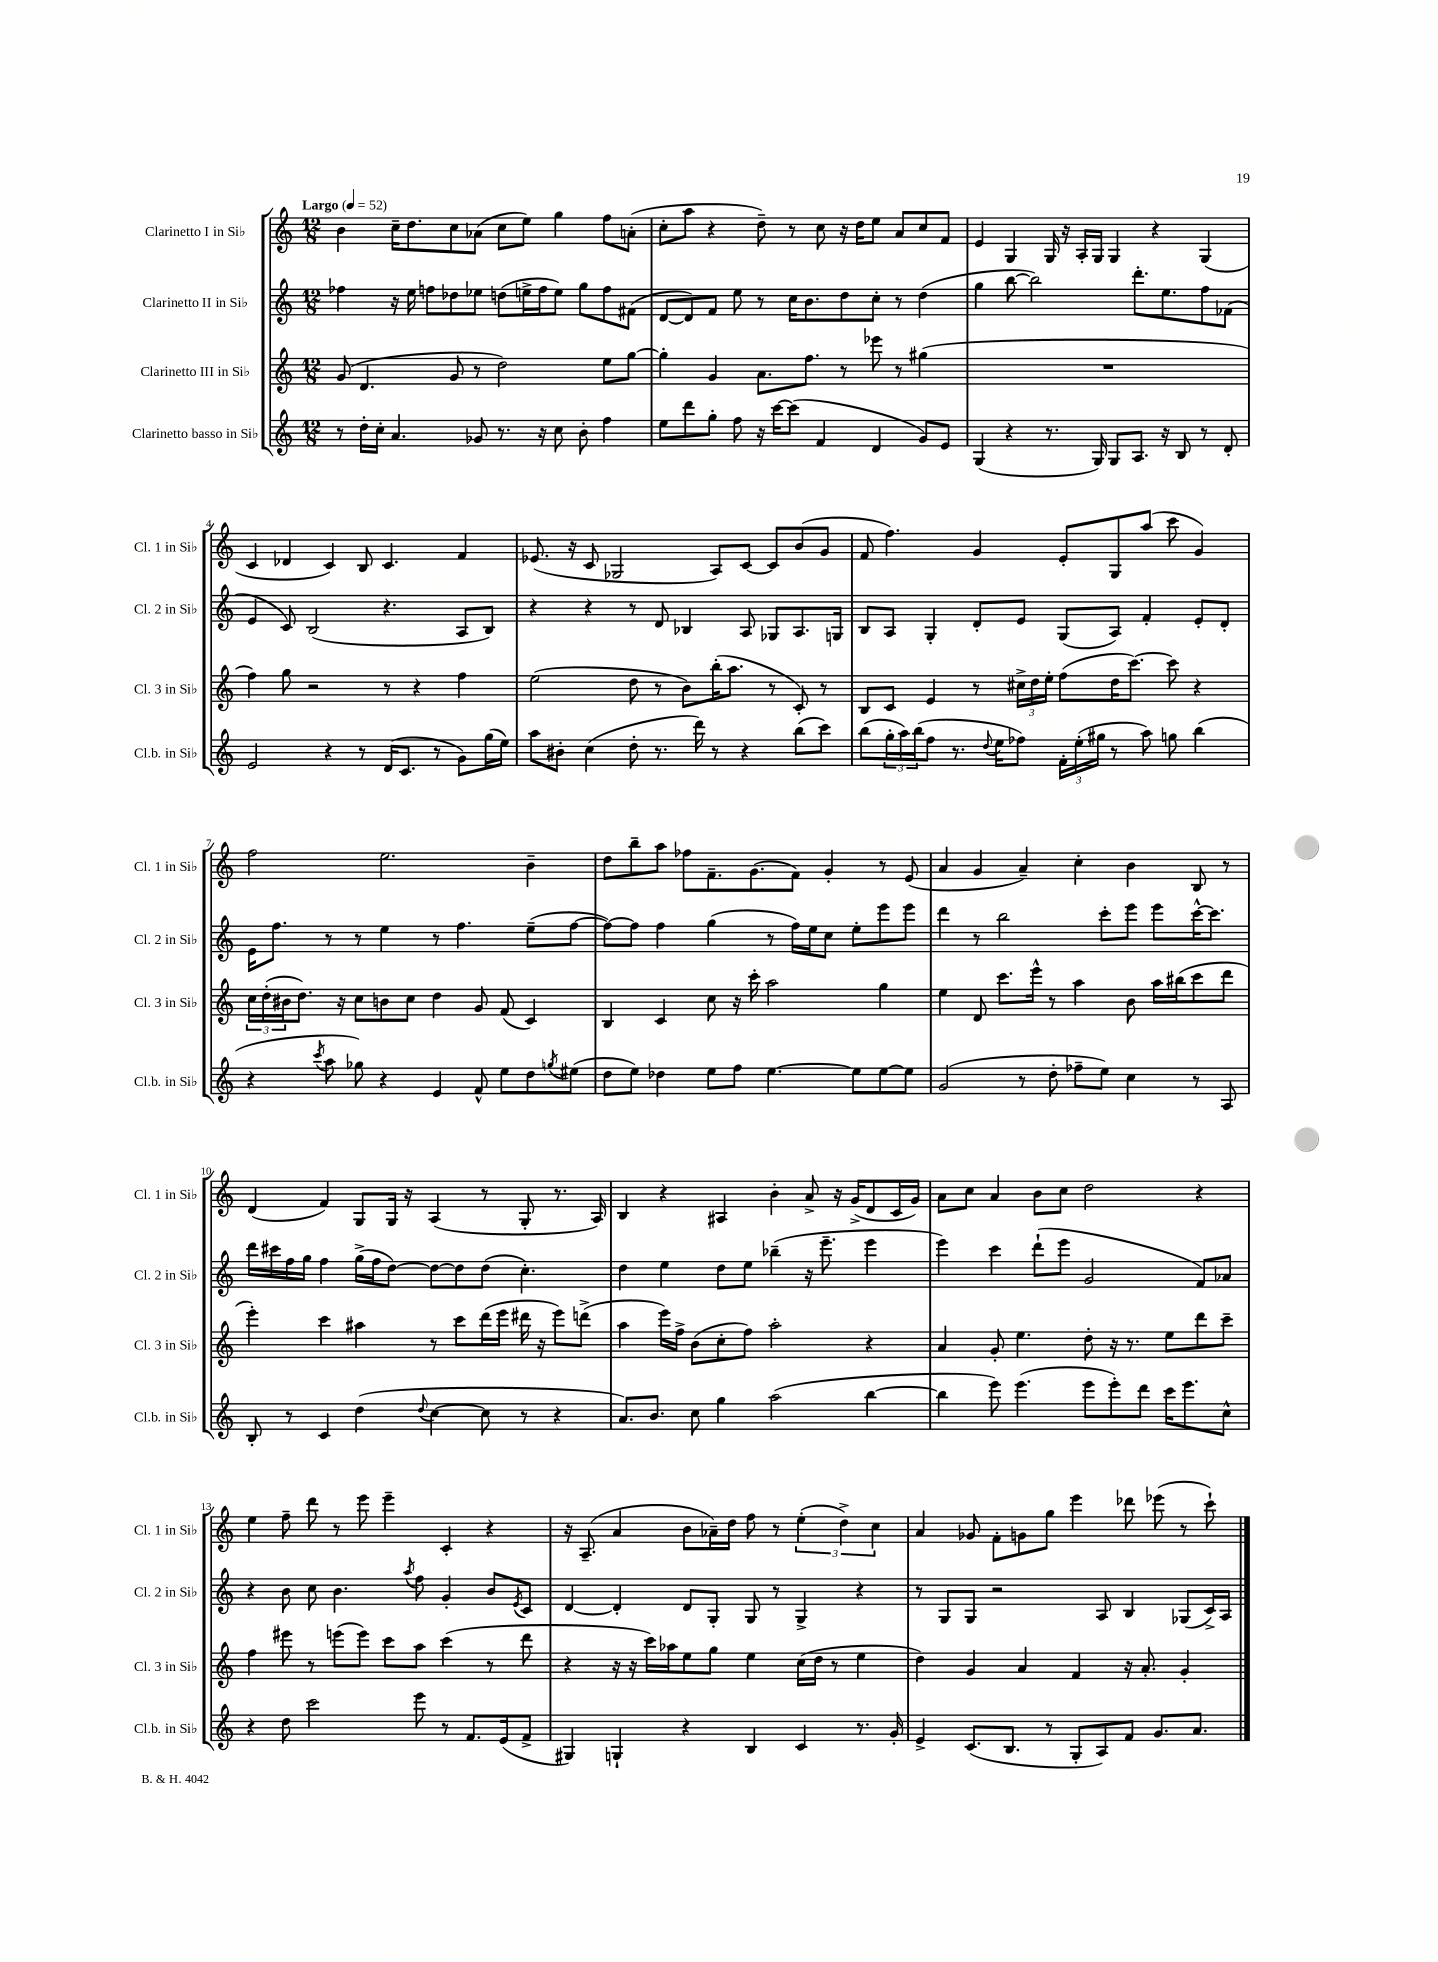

**kern	**kern	**kern	**kern
*part4	*part3	*part2	*part1
*staff4	*staff3	*staff2	*staff1
*I"Clarinetto basso in Si♭	*I"Clarinetto III in Si♭	*I"Clarinetto II in Si♭	*I"Clarinetto I in Si♭
*I'Cl.b. in Si♭	*I'Cl. 3 in Si♭	*I'Cl. 2 in Si♭	*I'Cl. 1 in Si♭
*clefG2	*clefG2	*clefG2	*clefG2
*k[]	*k[]	*k[]	*k[]
*M12/8	*M12/8	*M12/8	*M12/8
*MM52	*MM52	*MM52	*MM52
=1	=1	=1	=1
!	!	!	!LO:TX:a:B:t=Largo
8r	(8g/	4ff-X\	4b\
16dd'\LL	4.d/	.	.
16cc'\JJ	.	.	.
4.a/	.	16r	16cc~\KL
.	.	16ee\	8.dd\
.	.	8ffn\L	.
.	8g/	8dd-X\	8cc\
8g-X/	8r	8ee-X\J	(8a-X\J
8.r	2dd\)	(8ddn\L	8cc\L
.	.	16een^\L	8ee\J)
16r	.	16ff\J	.
8cc\	.	8ee\J)	4gg\
8b'\	.	8gg\L	.
4ff\	8ee\L	8ff\	8ff\L
.	[8gg\J	(8f#X\J	(8an'\J
=2	=2	=2	=2
8ee\L	4gg'\]	[8d/L	8cc'\L
8ddd\	.	8d/])	8aa\J
8gg'\J	4g/	8f/J	4r
8ff\	.	8ee\	.
16r	8.a\L	8r	8dd~\)
[16ccc\KL	.	.	.
(8ccc\J]	.	16cc\KL	8r
.	8.ff\J	8.b\	.
4f/	.	.	8cc\
.	8r	8dd\	16r
.	.	.	16dd\KL
4d/	8eee-X\	8cc'\J	8ee\J
.	8r	8r	8a/L
8g/L)	(4gg#X\	(4dd\	8cc/
8e/J	.	.	8f/J
=3	=3	=3	=3
(4G/	1.r	4gg\	4e/
4r	.	[8bb\	4G/
.	.	2bb\])	.
8.r	.	.	16G/
.	.	.	16r
.	.	.	16A'/LL
16G/)	.	.	16G/JJ
8G/L	.	.	4G/
8.A/J	.	8.ddd'\L	.
.	.	.	4r
16r	.	8.ee\	.
8B/	.	.	.
8r	.	8ff\	(4G/
8d'/	.	(8f-X\J	.
!!LO:LB:g=z
=4	=4	=4	=4
2e/	4ff\)	4e/	4c/
.	8gg\	8c/)	4d-X/
.	2r	(2B/	.
4r	.	.	4c/)
8r	.	.	8B/
(16d/KL	8r	4.r	4.c/
8.c/J	.	.	.
.	4r	.	.
8r	.	.	.
8g\L)	4ff\	8A/L	4f/
(16gg\L	.	8B/J)	.
16ee\JJ)	.	.	.
=5	=5	=5	=5
8aa\L	(2ee\	4r	(8.e-X/
8b#X'\J	.	.	.
.	.	.	16r
(4cc\	.	4r	8c/
.	.	.	2G-X/
8dd'\	8dd\	8r	.
8.r	8r	8d/	.
.	8b\L)	4B-X/	.
16ddd\)	.	.	.
8r	(16bb'\K	.	8A/L)
.	8.aa\J	.	.
4r	.	8A/	[8c/J
.	8r	8G-X/L	8c/L]
(8bb\L	8c'/)	8.A/	(8b/
8ccc\J)	8r	.	8g/J
.	.	16Gn/Jk	.
=6	=6	=6	=6
(8bb\L	8B/L	8B/L	8f/
24gg'\L	8c/J	8A/J	4.ff\)
24aa\)	.	.	.
(24bb\J	.	.	.
8ff\J	4e/	4G'/	.
8.r	.	.	.
.	8r	8d'/L	4g/
8qqdd/	.	.	.
16ee\KL	.	.	.
8ff-X\J)	24cc#X^\LL	8e/J	.
.	24dd\	.	.
.	24ee'\JJ	.	.
24f'\LL	(8ff\L	(8G/L	8e'/L
(24ee'\	.	.	.
24gg#X\JJ	.	.	.
8r	16dd\K	8A/J)	8G/
.	[8.ccc\J)	.	.
8aa\)	.	4f'/	(8aa/J
8ggn\	8ccc\]	.	8ccc\
(4bb\	4r	8e'/L	4g/)
.	.	8d'/J	.
!!LO:LB:g=z
=7	=7	=7	=7
4r	24cc\LL	16e\KL	2ff\
.	(24dd'\	.	.
.	.	8.ff\J	.
.	24b#X\J	.	.
.	8.dd\J)	.	.
8qccc/	.	.	.
8aa\	.	8r	.
.	16r	.	.
8gg-X\)	8cc\L	8r	.
4r	8bn\	4ee\	2.ee\
.	8cc\J	.	.
4e/	4dd\	8r	.
.	.	4.ff\	.
8f^^/	8g/	.	.
8ee\L	(8f/	.	.
8dd\	4c/)	(8ee~\L	4b~\
8qggn/	.	.	.
(8ee#X\J	.	[8ff\J	.
=8	=8	=8	=8
8dd\L	4B/	8ff\L_)	8dd\L
8ee\J)	.	8ff\J]	8bb~\
4dd-X\	4c/	4ff\	8aa\J
.	.	.	8ff-X\L
8ee\L	8cc\	(4gg\	8.f~\
8ff\J	16r	.	.
.	16ccc'\	.	(8.g\
[4.ee\	2aa\	8r	.
.	.	16ff\LL)	8f\J)
.	.	16ee\J	.
.	.	8cc\J	4g'/
8ee\L]	.	8ee'\L	.
[8ee\	4gg\	8eee\	8r
8ee\J]	.	8eee\J	(8e/
=9	=9	=9	=9
(2g/	4ee\	4ddd\	4a/
.	8d/	8r	4g/
.	8.ccc\L	2bb\	.
8r	.	.	4a~/)
.	16eee^^\Jk	.	.
8dd'\	8r	.	.
8ff-X~\L	4aa\	.	4cc'\
8ee\J)	.	8ccc'\L	.
4cc\	8b\	8eee\J	4b\
.	16aa\LL	8eee\L	.
.	(16bb#X\J	.	.
8r	8ccc\	[16ccc^^\K	8B/
.	.	8.ccc\J]	.
8A/	8ddd\J	.	8r
!!LO:LB:g=z
=10	=10	=10	=10
8B'/	4eee'\)	16ddd\LL	(4d/
.	.	16ccc#X\	.
8r	.	16ff\	.
.	.	16gg\JJ	.
4c/	4ccc\	4ff\	4f/)
(4dd\	4aa#X\	(16gg^\LL	8G/L
.	.	16ff\J	.
.	.	[8dd\J)	16G/Jk
.	.	.	16r
8qqdd/	.	.	.
[4cc\	8r	8dd\L_	(4A/
.	8ccc\L	8dd\]	.
8cc\]	(16ddd\L	(8dd\J	8r
.	16eee\JJ	.	.
8r	16ddd#X\	4.cc'\)	8G'/
.	16r	.	.
4r	8eee\L)	.	8.r
.	(8dddn^\J	.	.
.	.	.	16A/)
=11	=11	=11	=11
8.a/L)	4aa\	4dd\	4B/
8.b/J	.	.	.
.	16eee\LL)	4ee\	4r
.	16ff^\JJ	.	.
8cc\	(8b\L	.	.
4gg\	8cc'\	8dd\L	4A#X/
.	8ff\J)	8ee\J	.
(2aa\	2aa'\	(4bb-X~\	4b'\
.	.	16r	8a^/
.	.	8.eee~\	.
.	.	.	16r
.	.	.	(16g^/KL
[4bb\	4r	4eee\	8d/
.	.	.	16c/L
.	.	.	16g/JJ)
=12	=12	=12	=12
4bb\]	4a/	4eee\)	8a\L
.	.	.	8cc\J
8eee\)	8g'/	4ccc\	4a/
(4.eee\	4.ee\	.	.
.	.	(8ddd`\L	8b\L
.	.	8eee\J	8cc\J
8eee\L	8dd'\	2g/	2dd\
8eee'\)	16r	.	.
.	8.r	.	.
8ddd\J	.	.	.
16ccc\KL	8ee\L	.	.
8.eee\	.	.	.
.	8ddd\	8f/L)	4r
8cc^^\J	8ccc~\J	8a-X/J	.
!!LO:LB:g=z
=13	=13	=13	=13
4r	4ff\	4r	4ee\
8dd\	8eee#X\	8b\	8ff~\
2ccc\	8r	8cc\	8ddd\
.	(8eeen\L	4.b\	8r
.	8eee\J)	.	8eee\
.	8ccc\L	.	4eee~\
.	.	8qaa/	.
8eee\	8aa\J	8ff\	.
8r	(4ccc\	4g'/	4c'/
8.f/L	.	.	.
.	8r	8b/L	4r
(16e/k	.	.	.
.	.	8qe/	.
8f^/J	8ddd\	8c/J	.
=14	=14	=14	=14
4G#X/)	4r	[4d/	16r
.	.	.	(8.A~/
4Gn`/	16r	4d'/]	4a/
.	16r	.	.
.	16ccc\LL)	.	.
.	16aa-X\J	.	.
4r	8ee\	8d/L	8b\L
.	8gg\J	8G'/J	16a-X~\L)
.	.	.	16dd\JJ
4B/	4ee\	8G/	8ff\
.	.	8r	8r
4c/	(16cc\LL	4G^/	(6ee'\
.	16dd\JJ	.	.
.	8r	.	.
.	.	.	6dd^\)
8.r	4ee\	4r	.
.	.	.	6cc\
16g'/	.	.	.
=15	=15	=15	=15
4e^/	4dd\)	8r	4a/
.	.	8G/L	.
(8.c/L	4g/	8G/J	8g-X/
.	.	2r	8f'\L
8.B/J	.	.	.
.	4a/	.	8gn\
8r	.	.	8gg\J
8G'/L	4f/	.	4eee\
8A/)	.	8A/	.
8f/J	16r	4B/	8ddd-X\
.	8.a'/	.	.
8.g/L	.	.	(8eee-X\
.	4g'/	(8G-X/L	8r
8.a/J	.	.	.
.	.	16c^/L)	8ccc`\)
.	.	16A/JJ	.
==	==	==	==
*-	*-	*-	*-
